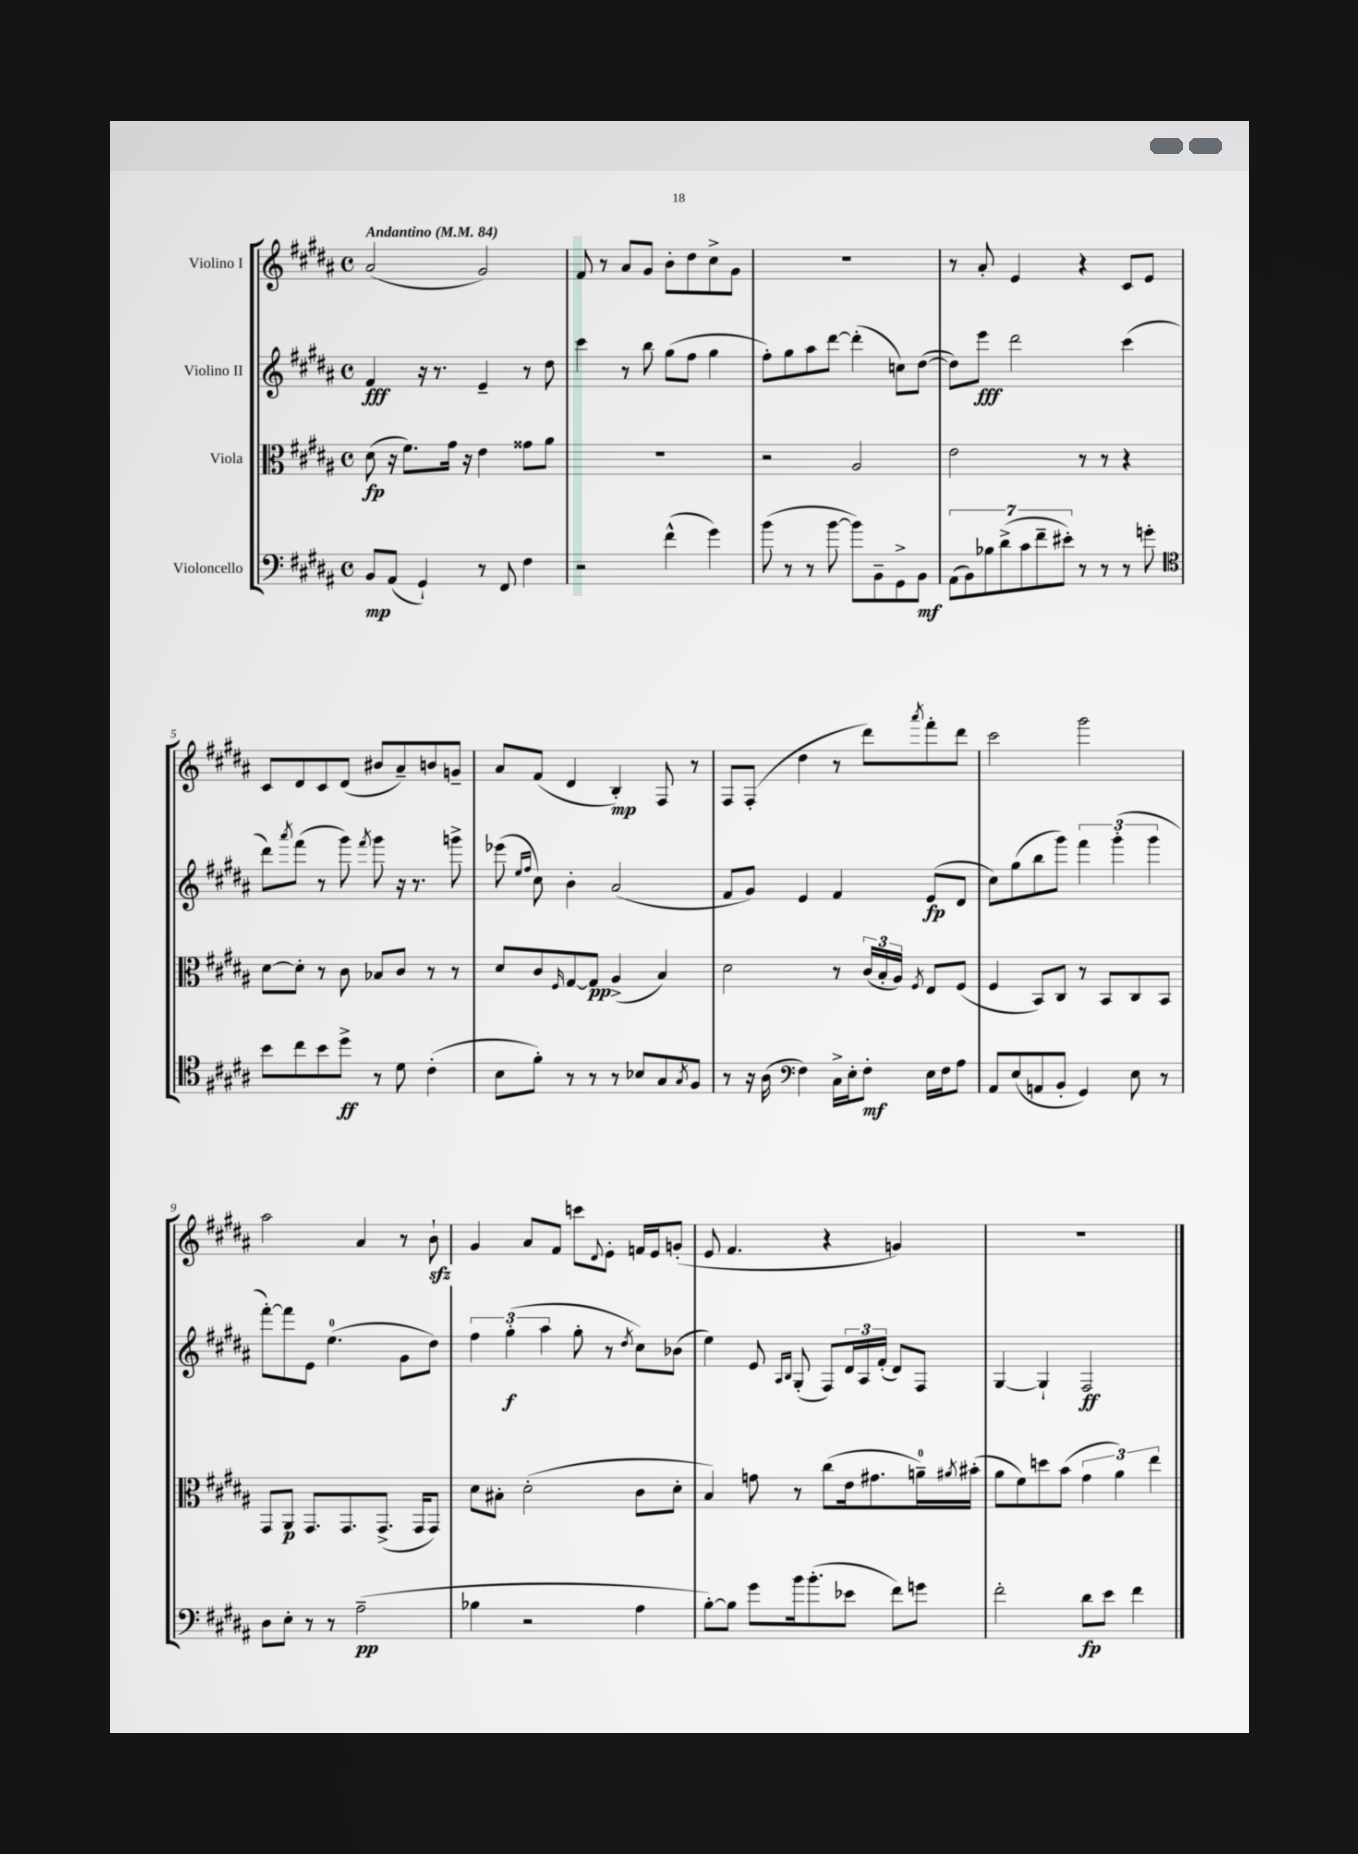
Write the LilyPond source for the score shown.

<<
\new StaffGroup <<
\new Staff = "s0" \with { instrumentName = "Violino I" } {
    \clef treble \key b \major \defaultTimeSignature \time 4/4 \tempo "Andantino" 4 = 84
    ais'2( gis'2) |
    fis'8 r8 ais'8 gis'8 b'8-. dis''8 cis''8-> gis'8 |
    R1 |
    r8 ais'8-. e'4 r4 cis'8 e'8 |
    cis'8 dis'8 cis'8 dis'8( bis'8 ais'8--) b'8 g'8-- |
    ais'8 fis'8( dis'4 b4-.\mp) fis8 r8 |
    fis8 fis8-.( dis''4 r8 dis'''8) \acciaccatura { ais'''8 } fis'''8-. dis'''8 |
    cis'''2 gis'''2 |
    ais''2 ais'4 r8 b'8-!\sfz |
    gis'4 ais'8 fis'8 c'''8 \appoggiatura { dis'8 } e'8-. f'16 e'16 g'8-.( |
    e'8 fis'4. r4 g'4) |
    R1 \bar "|." |
}
\new Staff = "s1" \with { instrumentName = "Violino II" } {
    \clef treble \key b \major \defaultTimeSignature \time 4/4
    fis'4\fff r16 r8. e'4-- r8 dis''8 |
    cis'''4 r8 b''8 gis''8( fis''8 gis''4 |
    fis''8-.) gis''8 ais''8 dis'''8~ dis'''4-.( c''8) dis''8~( |
    dis''8) e'''8\fff dis'''2 cis'''4( |
    dis'''8) \acciaccatura { ais'''8 } fis'''8( r8 gis'''8) \acciaccatura { fis'''8 } gis'''8 r16 r8. g'''8-> |
    ees'''8( \grace { e''16 fis''16 } cis''8) b'4-. ais'2( |
    fis'8 gis'8) e'4 fis'4 e'8\fp( dis'8 |
    cis''8) gis''8( b''8 gis'''8) \tuplet 3/2 { fis'''4 gis'''4-.( gis'''4 } |
    fis'''8~-.) fis'''8 e'8 e''4.-0( gis'8 dis''8) |
    \tuplet 3/2 { fis''4 gis''4-.\f( ais''4 } gis''8-. r8 \acciaccatura { dis''8 } cis''8) bes'8( |
    e''4) e'8 \grace { ais16 b16 } gis8-.( fis8) \tuplet 3/2 { dis'16 ais16 fis'16-.( } dis'8) fis8 |
    gis4~ gis4-! fis2\ff \bar "|." |
}
\new Staff = "s2" \with { instrumentName = "Viola" } {
    \clef alto \key b \major \defaultTimeSignature \time 4/4
    dis'8\fp( r16 fis'8.) gis'16 r16 e'4 gisis'8 ais'8 |
    R1 |
    r2 ais2 |
    e'2 r8 r8 r4 |
    dis'8~ dis'8-. r8 cis'8 bes8 cis'8 r8 r8 |
    dis'8 cis'8 \grace { fis16 } gis8~ gis8\pp ais4->( b4) |
    dis'2 r8 \tuplet 3/2 { cis'16( b16-. ais16) } \acciaccatura { fis8 } e8 fis8( |
    fis4 b,8) cis8 r8 b,8 cis8 b,8 |
    gis,8 ais,8\p gis,8. gis,8. gis,8.->( gis,16 gis,8) |
    dis'8 bis8-. dis'2-.( cis'8 dis'8-. |
    b4) g'8 r8 cis''8( e'16 gis'8. a'16-0--) \acciaccatura { ais'8 } bis'16-.( |
    ais'8 fis'8) d''8 b'8( \tuplet 3/2 { gis'4 ais'4) e''4 } \bar "|." |
}
\new Staff = "s3" \with { instrumentName = "Violoncello" } {
    \clef bass \key b \major \defaultTimeSignature \time 4/4
    b,8\mp ais,8( gis,4-!) r8 fis,8 fis4 |
    r2 fis'4-^( gis'4) |
    b'8( r8 r8 b'8~ b'8) b,8-- gis,8-> b,8\mf |
    \tuplet 7/4 { ais,8( b,8) bes8 dis'8->( cis'8 fis'8-- eis'8-.) } r8 r8 r8 g'8-. |
    \clef tenor b'8 cis''8 b'8 dis''8->\ff r8 dis'8 cis'4-.( |
    b8 fis'8-.) r8 r8 r8 bes8 gis8 \acciaccatura { gis8 } fis8 |
    r8 r16 ais16( \clef bass fis4) cis16-> e16-. fis8-.\mf e16 fis16 ais8 |
    ais,8 e8( a,8 b,8-. gis,4) e8 r8 |
    dis8 e8-. r8 r8 ais2--\pp( |
    bes4 r2 ais4 |
    b8~-.) b8 gis'8 b'16 b'8.-.( ees'8 fis'8) g'8 |
    fis'2-. dis'8\fp e'8 fis'4 \bar "|." |
}
>>
>>
